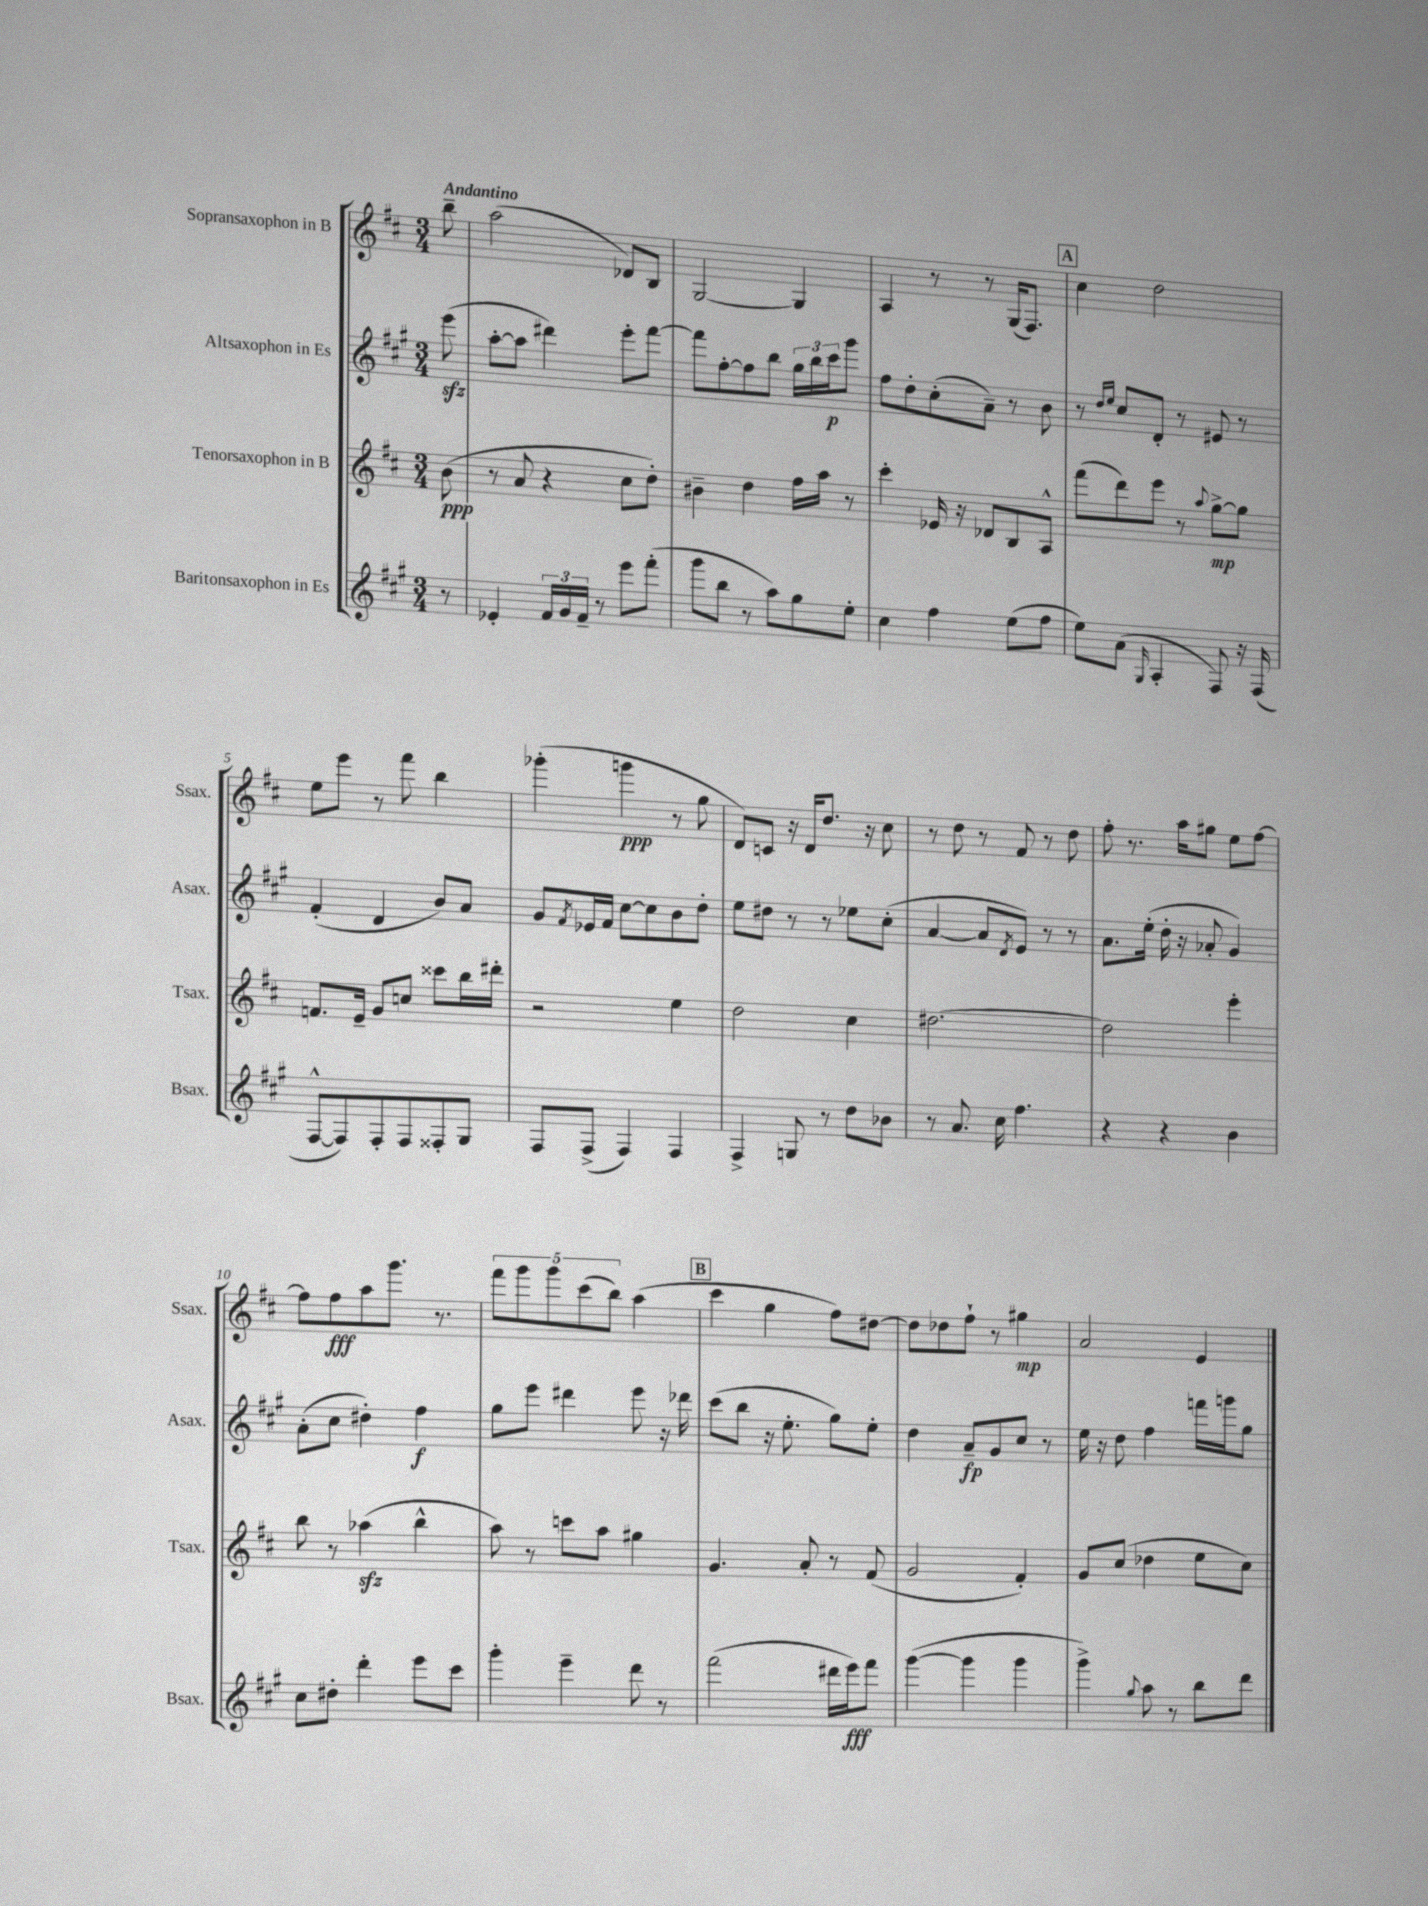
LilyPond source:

<<
\new StaffGroup <<
\new Staff = "s0" \with { instrumentName = "Sopransaxophon in B" shortInstrumentName = "Ssax." } {
    \clef treble \key d \major \numericTimeSignature \time 3/4 \partial 8 \tempo "Andantino"
    b''8-- |
    a''2( des'8) b8 |
    g2~ g4 |
    a4 r8 r8 g16( fis8.) |
    \mark \markup { \box "A" } cis''4 d''2 |
    e''8 e'''8 r8 fis'''8 b''4 |
    ges'''4-.( g'''4\ppp r8 g''8 |
    d'8) c'8 r16 d'16 d''8. r16 cis''8 |
    r8 d''8 r8 fis'8 r8 d''8 |
    fis''8-. r8. a''16 gis''8 e''8 fis''8~ |
    fis''8 fis''8\fff a''8 g'''8. r8. |
    \tuplet 5/4 { fis'''8 g'''8 g'''8 cis'''8( b''8) } a''4( |
    \mark \markup { \box "B" } cis'''4 g''4 fis''8) dis''8~ |
    dis''8 des''8 fis''8-! r8 gis''4\mp |
    a'2 e'4 \bar "|." |
}
\new Staff = "s1" \with { instrumentName = "Altsaxophon in Es" shortInstrumentName = "Asax." } {
    \clef treble \key a \major \numericTimeSignature \time 3/4 \partial 8
    e'''8\sfz( |
    a''8~-. a''8 dis'''4) e'''8-. fis'''8~ |
    fis'''8 fis''8~-. fis''8 b''8 \tuplet 3/2 { gis''16 b''16 cis'''16\p } gis'''8 |
    fis''8 d''8-. cis''8-.( a'8--) r8 b'8 |
    \mark \markup { \box "A" } r8 \grace { d''16 e''16 } cis''8 d'8-. r8 eis'8 r8 |
    fis'4-.( d'4 b'8) a'8 |
    gis'8 \acciaccatura { fis'8 } ees'16 fis'16 cis''8~ cis''8 b'8 d''8-. |
    e''8 dis''8 r8 r8 ees''8 cis''8-.( |
    a'4~ a'8 \acciaccatura { d'8 } e'8) r8 r8 |
    a'8. e''16-.( d''16-. r16 aes'8-. gis'4) |
    a'8-.( cis''8 dis''4-.) fis''4\f |
    gis''8 e'''8 dis'''4 e'''8 r16 des'''16 |
    \mark \markup { \box "B" } cis'''8( b''8 r16 e''8.-. gis''8) e''8-. |
    d''4 a'8--\fp gis'8 cis''8 r8 |
    e''16 r16 d''8 fis''4 f'''16 g'''16 gis''8 \bar "|." |
}
\new Staff = "s2" \with { instrumentName = "Tenorsaxophon in B" shortInstrumentName = "Tsax." } {
    \clef treble \key d \major \numericTimeSignature \time 3/4 \partial 8
    b'8\ppp( |
    r8 a'8 r4 cis''8 d''8-.) |
    bis'4-- d''4 fis''16 a''16 r8 |
    cis'''4-. ees'16 r16 des'8 b8 a8-^ |
    \mark \markup { \box "A" } fis'''8( d'''8) e'''8 r8 \appoggiatura { a''8 } g''8~->\mp g''8 |
    f'8. e'16-- g'8 c''8 cisis'''8 b''16 dis'''16-. |
    r2 e''4 |
    d''2 cis''4 |
    dis''2.~ |
    dis''2 e'''4-. |
    b''8 r8 aes''4\sfz( b''4-^ |
    a''8) r8 c'''8 a''8 gis''4 |
    \mark \markup { \box "B" } g'4. a'8-. r8 fis'8( |
    g'2 fis'4-.) |
    g'8 cis''8( des''4 e''8 cis''8) \bar "|." |
}
\new Staff = "s3" \with { instrumentName = "Baritonsaxophon in Es" shortInstrumentName = "Bsax." } {
    \clef treble \key a \major \numericTimeSignature \time 3/4 \partial 8
    r8 |
    ees'4-. \tuplet 3/2 { fis'16 gis'16 fis'16-- } r8 e'''8 fis'''8-.( |
    gis'''8 b''8 r8 a''8) gis''8 e''8-. |
    cis''4 fis''4 e''8( fis''8 |
    \mark \markup { \box "A" } e''8) a'8( \grace { gis16 } a4-. fis8) r16 fis16( |
    fis8~-^ fis8) fis8-. fis8 fisis8-. gis8 |
    fis8 fis8->( fis4) fis4 |
    fis4-> g8 r8 d''8 bes'8 |
    r8 a'8. cis''16 fis''4. |
    r4 r4 b'4 |
    cis''8 dis''8-. d'''4-. e'''8 cis'''8 |
    gis'''4-. e'''4-- d'''8 r8 |
    \mark \markup { \box "B" } fis'''2( dis'''16 e'''16\fff) fis'''8 |
    gis'''4~( gis'''4 gis'''4 |
    gis'''4->) \appoggiatura { gis''8 } a''8 r8 b''8 d'''8 \bar "|." |
}
>>
>>
